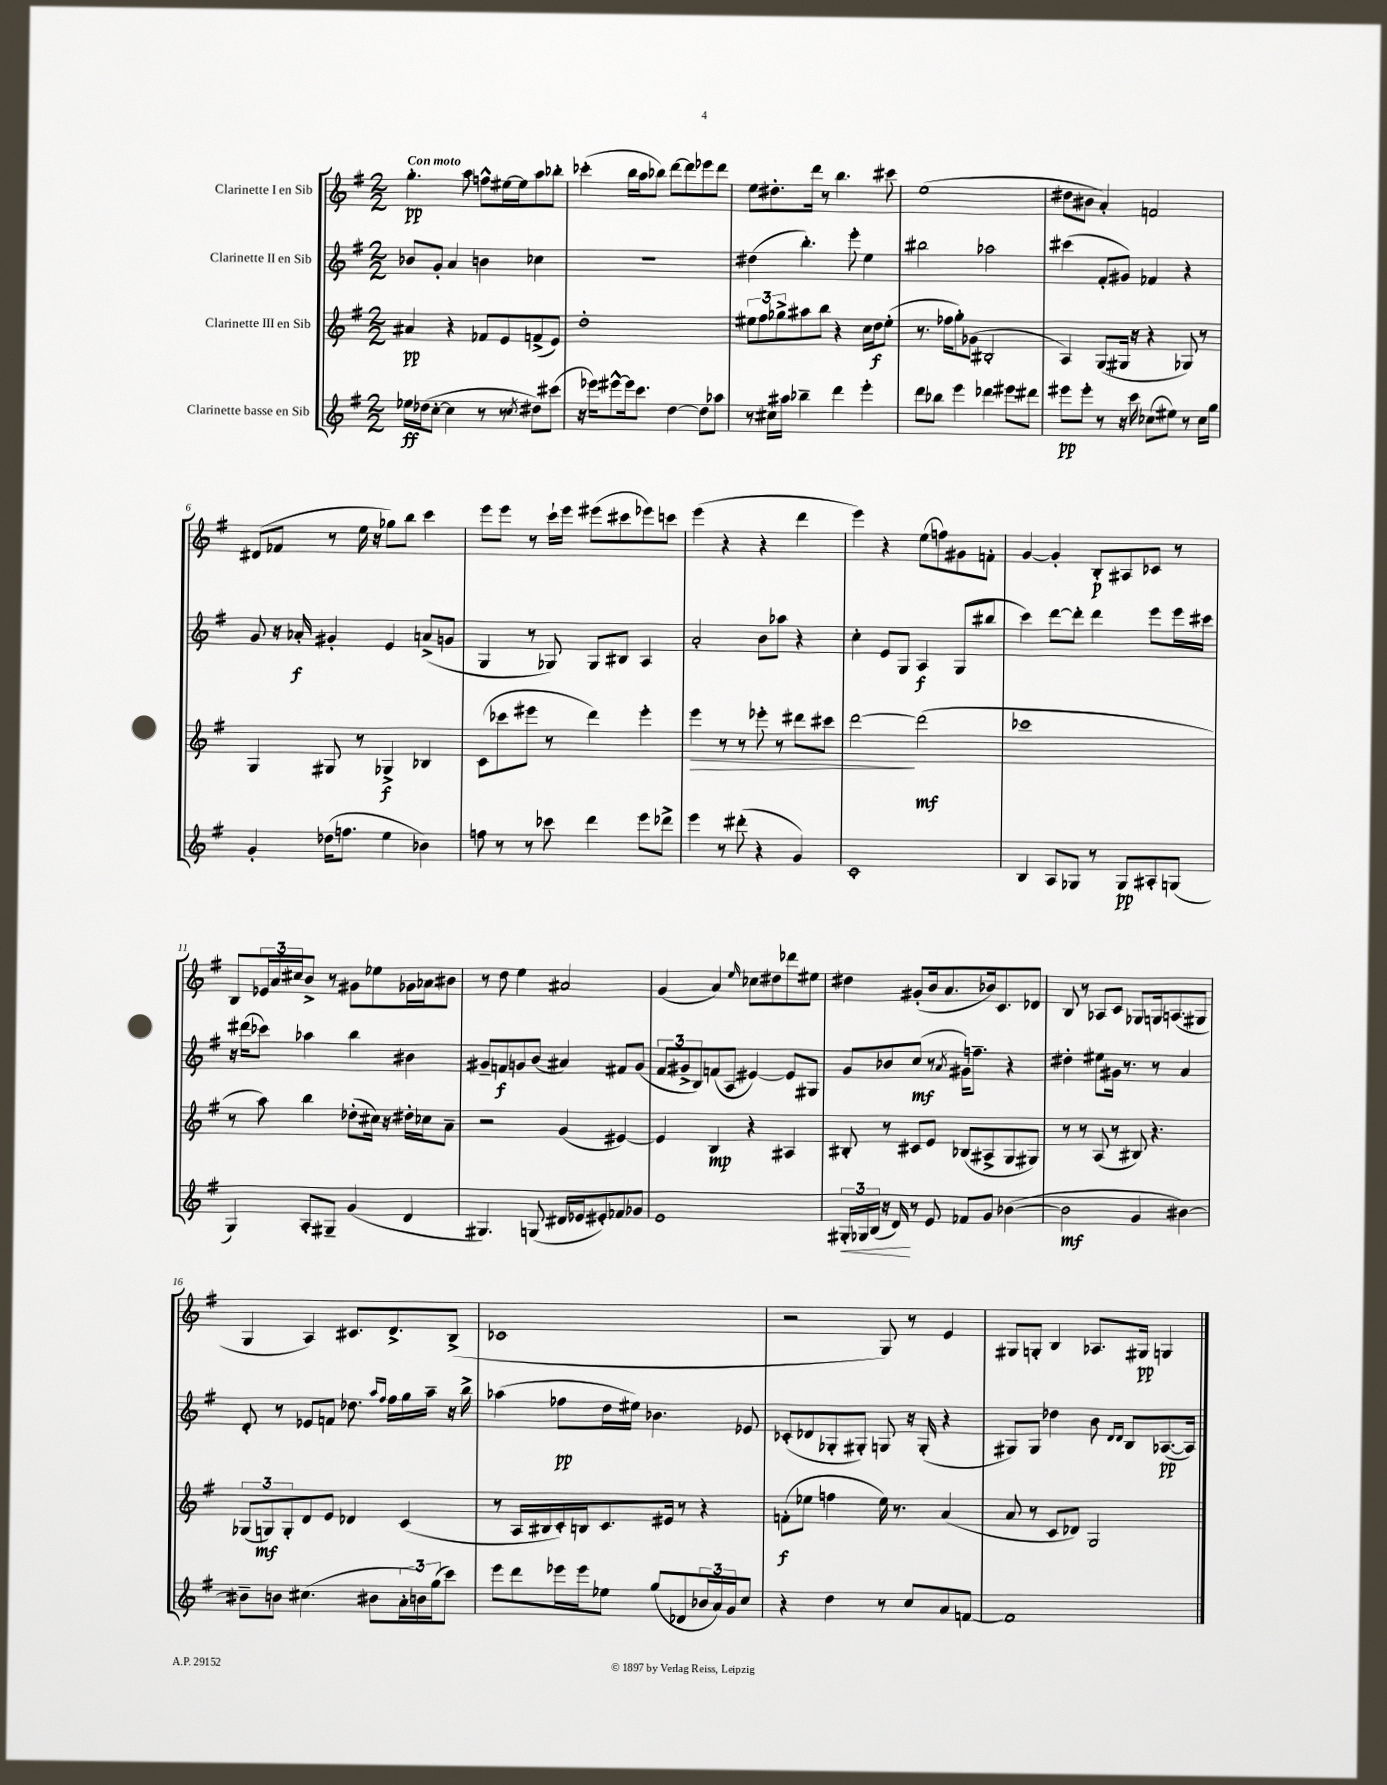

**kern	**dynam	**kern	**dynam	**kern	**dynam	**kern	**dynam
*part4	*part4	*part3	*part3	*part2	*part2	*part1	*part1
*staff4	*staff4	*staff3	*staff3	*staff2	*staff2	*staff1	*staff1
*I"Clarinette basse en Sib	*	*I"Clarinette III en Sib	*	*I"Clarinette II en Sib	*	*I"Clarinette I en Sib	*
*clefG2	*	*clefG2	*	*clefG2	*	*clefG2	*
*k[f#]	*	*k[f#]	*	*k[f#]	*	*k[f#]	*
*M2/2	*	*M2/2	*	*M2/2	*	*M2/2	*
=1	=1	=1	=1	=1	=1	=1	=1
!	!	!	!	!	!	!LO:TX:a:B:t=Con moto	!
16ee-X\LL	ff	4a#X/	pp	8b-X/L	.	4.gg'\	pp
(16dd-X\J	.	.	.	.	.	.	.
[8cc'\J	.	.	.	8g'/J	.	.	.
4cc\]	.	4r	.	4a/	.	.	.
.	.	.	.	.	.	8aa\	.
8r	.	8f-X/L	.	4bn\	.	8ffn^^\L	.
8r	.	8e/	.	.	.	[16ee#X\L	.
.	.	.	.	.	.	16ee#\J]	.
8qcc/	.	.	.	.	.	.	.
8dd#X\L)	.	(8fn^/	.	4cc-X\	.	8aa\	.
(8ccc#X\J	.	8e/J)	.	.	.	8bb-X'\J	.
=2	=2	=2	=2	=2	=2	=2	=2
16r	.	1dd'	.	1r	.	(4ccc-X'\	.
16eee-X\KL)	.	.	.	.	.	.	.
[8eee#X^^\	.	.	.	.	.	.	.
16eee#\k]	.	.	.	.	.	16bb\LL	.
8.ccc\J	.	.	.	.	.	16aa\J	.
.	.	.	.	.	.	8bb-X\J)	.
[4dd\	.	.	.	.	.	[8ddd\L	.
.	.	.	.	.	.	8ddd\]	.
8dd\L]	.	.	.	.	.	8eee-X\	.
8aa-X\J	.	.	.	.	.	8ddd\J	.
=3	=3	=3	=3	=3	=3	=3	=3
8r	.	12ee#X\L	.	(4dd#X\	.	8ee\L	.
.	.	12ff#\	.	.	.	.	.
16cc#X\LL	.	.	.	.	.	8.dd#X'\	.
.	.	12gg-X^\	.	.	.	.	.
16aa#X\JJ	.	.	.	.	.	.	.
4bb-X~\	.	8aa#X\	.	4.bb'\)	.	.	.
.	.	.	.	.	.	16ddd\Jk	.
.	.	8bb\J	.	.	.	8r	.
4ddd\	.	4r	.	.	.	4.bb\	.
.	.	.	.	8eee'\	.	.	.
4eee'\	.	16cc\LL	.	4ee\	.	.	.
.	.	16dd\J	f	.	.	.	.
.	.	(8ee#'\J	.	.	.	8ccc#X\	.
=4	=4	=4	=4	=4	=4	=4	=4
8ddd\L	.	8.r	.	2bb#X\	.	(1ee	.
8bb-X\J	.	.	.	.	.	.	.
.	.	16ff-X\KL	.	.	.	.	.
4eee\	.	8gg'\)	.	.	.	.	.
.	.	(8g-X\J	.	.	.	.	.
4ddd-X\	.	2B#X'/	.	2aa-X\	.	.	.
8eee#X\L	.	.	.	.	.	.	.
8ddd#X\J	.	.	.	.	.	.	.
=5	=5	=5	=5	=5	=5	=5	=5
8eee#X\L	pp	4A/)	.	(4ccc#X\	.	8dd#X\L	.
8eee#'\J	.	.	.	.	.	8b#X\J	.
8r	.	(8G/L	.	8f#'/L	.	4a'/)	.
16r	.	16G#X/Jk	.	8g#X/J)	.	.	.
16ccc\	.	16r	.	.	.	.	.
(8cc-X\L	.	4r	.	4f-X/	.	2fn/	.
8ee#X\J)	.	.	.	.	.	.	.
8r	.	8G-X/)	.	4r	.	.	.
16cc-\LL	.	8r	.	.	.	.	.
16gg\JJ	.	.	.	.	.	.	.
!!LO:LB:g=z
=6	=6	=6	=6	=6	=6	=6	=6
4g'/	.	4G/	.	8g/	.	(8d#X/L	.
.	.	.	.	16r	.	8f-X/J	.
.	.	.	.	16a-X'/	f	.	.
(16dd-X\KL	.	8G#X/	.	4g#X'/	.	8r	.
8.ffn\J	.	.	.	.	.	.	.
.	.	8r	.	.	.	16ee\	.
.	.	.	.	.	.	16r	.
4ee\	.	4G-X^/	f	4e/	.	8gg-X\L)	.
.	.	.	.	.	.	8bb\J	.
4b-X\)	.	4B-X/	.	(8an^/L	.	4ccc\	.
.	.	.	.	8gn/J	.	.	.
=7	=7	=7	=7	=7	=7	=7	=7
8ffn\	.	(8c\L	.	4G/	.	8eee\L	.
8r	.	8ccc-X\	.	.	.	8eee\J	.
8r	.	8eee#X\J	.	8r	.	8r	.
8ccc-X\	.	8r	.	8G-X/)	.	16ccc`\LL	.
.	.	.	.	.	.	16eee\JJ	.
4ddd\	.	4ddd\)	.	8G-/L	.	(8eee#X\L	.
.	.	.	.	8B#X/J	.	8ccc#X\	.
8eee\L	.	4eee#'\	.	4A/	.	8eee-X\)	.
8ddd-X^\J	.	.	.	.	.	8cccn\J	.
=8	=8	=8	=8	=8	=8	=8	=8
!	!	!	!LO:HP:b	!	!	!	!
4eee\	.	4eee\	>	2a'/	.	(4eee\	.
8r	.	8r	.	.	.	4r	.
(8ddd#X'\	.	8r	.	.	.	.	.
4r	.	8eee-X'\	.	8b\L	.	4r	.
.	.	8r	.	8aa-X\J	.	.	.
4g/)	.	8ddd#X\L	.	4r	.	4ddd\	.
.	.	8ccc#X\J	.	.	.	.	.
=9	=9	=9	=9	=9	=9	=9	=9
1c'	.	[2ddd\	.	4cc'\	.	4eee\)	.
.	.	.	.	8e/L	.	4r	.
.	.	.	.	8G/J	.	.	.
.	.	(2ddd\]	] mf	4A/	f	(8ee\L	.
.	.	.	.	.	.	8ffn\)	.
.	.	.	.	(8G/L	.	8g#X\	.
.	.	.	.	8bb#X/J	.	8fn'\J	.
=10	=10	=10	=10	=10	=10	=10	=10
4B/	.	1ccc-X	.	4ccc\)	.	[4g/	.
8A/L	.	.	.	[8ddd\L	.	4g'/]	.
8G-X/J	.	.	.	8ddd'\J]	.	.	.
8r	.	.	.	4ddd\	.	8B'/L	p
8G-/L	pp	.	.	.	.	8A#X/	.
8A#X'/	.	.	.	8eee\L	.	8c-X/J	.
(8Gn/J	.	.	.	16eee\L	.	8r	.
.	.	.	.	16ccc#X\JJ	.	.	.
!!LO:LB:g=z
=11	=11	=11	=11	=11	=11	=11	=11
4G/)	.	8r	.	16r	.	8B/L	.
.	.	.	.	(16ddd#X\KL	.	.	.
.	.	8aa\)	.	8ccc-X\J)	.	24e-X/L	.
.	.	.	.	.	.	24a/	.
.	.	.	.	.	.	24cc#X/J	.
8A'/L	.	4bb\	.	4aa-X\	.	8b^/J	.
8G#X~/J	.	.	.	.	.	8r	.
(4g/	.	(8dd-X'\L	.	4bb\	.	8g#X\L	.
.	.	16cc#X\Jk)	.	.	.	8ee-X\	.
.	.	16r	.	.	.	.	.
4d/	.	16dd#X'\LL	.	4b#X\	.	16g-X\L	.
.	.	16cc-X\J	.	.	.	16a-X\J	.
.	.	8a~\J	.	.	.	8b#X\J	.
=12	=12	=12	=12	=12	=12	=12	=12
4.G#X/)	.	2r	.	8g#X~/L	.	8r	.
.	.	.	.	8fn/	f	8dd\	.
.	.	.	.	8gn/	.	4ee\	.
(8Gn/	.	.	.	(8b/J	.	.	.
16d#X/LL	.	(4g/	.	4a#X/)	.	2a#X/	.
16e-X/J	.	.	.	.	.	.	.
8e#X'/)	.	.	.	.	.	.	.
8f-X/	.	[4e#X/)	.	8f#X/L	.	.	.
8g-X/J	.	.	.	(8g/J	.	.	.
=13	=13	=13	=13	=13	=13	=13	=13
1e	.	4e#/]	.	12f#/L	.	(4g/	.
.	.	.	.	12g#X^/	.	.	.
.	.	.	.	12B/)	.	.	.
.	.	4B/	mp	(8fn/	.	4a/)	.
.	.	.	.	8A/J	.	.	.
.	.	.	.	.	.	16qqee/	.
.	.	4r	.	[4e#X/)	.	8cc-X\L	.
.	.	.	.	.	.	8dd#X\	.
.	.	4A#X/	.	8e#/L]	.	8ddd-X\	.
.	.	.	.	8G#X/J	.	8ee#X\J	.
=14	=14	=14	=14	=14	=14	=14	=14
!	!LO:HP:b	!	!	!	!	!	!
24G#X'/LL	<	8B#X'/	.	8g/L	.	4dd#X\	.
24G-X/	.	.	.	.	.	.	.
(24B/JJ	.	.	.	.	.	.	.
16r	.	8r	.	8b-X/	.	.	.
16d/)	.	.	.	.	.	.	.
8r	[	8c#X/L	.	(8cc/J	mf	(8g#X'/L	.
8e/	.	8e/J	.	8r	.	16b/k	.
.	.	.	.	.	.	8.a/	.
.	.	.	.	8qa/	.	.	.
8f-X/L	.	(8B-X/L	.	16g#X\KL)	.	.	.
.	.	.	.	8.ffn~\J	.	.	.
8g/J	.	8A#X^/	.	.	.	16b-X/k)	.
.	.	.	.	.	.	8.c/	.
([4b-X\	.	8G/	.	4r	.	.	.
.	.	8G#X/J)	.	.	.	8d-X/J	.
=15	=15	=15	=15	=15	=15	=15	=15
2b-\]	mf	8r	.	4dd#X'\	.	8B/	.
.	.	8r	.	.	.	8r	.
.	.	(8A/	.	8ee#X\L	.	8A-X/L	.
.	.	8r	.	16g#X\Jk	.	8c/J	.
.	.	.	.	8.r	.	.	.
4g/	.	8B#X/)	.	.	.	8G-X/L	.
.	.	4.r	.	8r	.	16Gn/k	.
.	.	.	.	.	.	(8.An/	.
[4b#X\)	.	.	.	4a/	.	.	.
.	.	.	.	.	.	8G#X/J	.
!!LO:LB:g=z
=16	=16	=16	=16	=16	=16	=16	=16
8b#X~\L]	.	(12G-X/L	.	8d'/	.	4G/	.
.	.	12Gn/)	mf	.	.	.	.
8bn\J	.	.	.	8r	.	.	.
.	.	12G'/	.	.	.	.	.
(4.cc#X\	.	8d/	.	8e-X/L	.	4A/)	.
.	.	8e/J	.	8fn/J	.	.	.
.	.	4d-X/	.	8.dd-X\	.	8.c#X/L	.
8b#X\L	.	.	.	.	.	.	.
.	.	.	.	16qqaa/LL	.	.	.
.	.	.	.	16qqff#/JJ	.	.	.
.	.	.	.	16ff#\LL	.	8.d^/	.
24a'\L	.	(4c/	.	16gg\	.	.	.
24bn\)	.	.	.	.	.	.	.
.	.	.	.	16aa~\JJ	.	.	.
(24gg\J	.	.	.	.	.	.	.
8ccc\J)	.	.	.	16r	.	(8B^/J	.
.	.	.	.	16bb^\	.	.	.
=17	=17	=17	=17	=17	=17	=17	=17
8eee\L	.	8r	.	(4aa-X\	.	1c-X	.
8ddd\	.	16A/LL	.	.	.	.	.
.	.	16B#X/	.	.	.	.	.
16eee-X\L	.	16c'/)	.	8ff-X\L	pp	.	.
16eee-\J	.	16Bn/J	.	.	.	.	.
8ee-X\J	.	8.c/	.	16dd\L	.	.	.
.	.	.	.	16ee#X\JJ)	.	.	.
(8gg/L	.	.	.	4.b-X\	.	.	.
.	.	16e#X/Jk	.	.	.	.	.
8d-X/	.	8r	.	.	.	.	.
24b-X/L	.	4r	.	.	.	.	.
24a/)	.	.	.	.	.	.	.
24g/J	.	.	.	.	.	.	.
8cc/J	.	.	.	8e-X/	.	.	.
=18	=18	=18	=18	=18	=18	=18	=18
4r	.	(8fn'\L	f	(8c-X'/L	.	2r	.
.	.	8ee-X\J	.	8d-X/	.	.	.
4dd\	.	4ffn\	.	8G-X'/	.	.	.
.	.	.	.	8G#X'/J)	.	.	.
8r	.	16ee-\)	.	8Gn/	.	8G/)	.
.	.	8.r	.	.	.	.	.
8cc/L	.	.	.	16r	.	8r	.
.	.	.	.	(16G'/	.	.	.
8a/	.	(4a/	.	4r	.	4e/	.
[8fn/J	.	.	.	.	.	.	.
=19	=19	=19	=19	=19	=19	=19	=19
1f]	.	8a/	.	8G#X/L)	.	8G#X/L	.
.	.	8r	.	8G#/J	.	8Gn'/J	.
.	.	8c/L	.	4dd-X\	.	4B/	.
.	.	8d-X/J)	.	.	.	.	.
.	.	2G/	.	8b\	.	8.A-X/L	.
.	.	.	.	16qqd/LL	.	.	.
.	.	.	.	16qqd/JJ	.	.	.
.	.	.	.	8B/L	.	.	.
.	.	.	.	.	.	16G#X/Jk	pp
.	.	.	.	([8.A-X/	pp	4Gn/	.
.	.	.	.	16A-/Jk])	.	.	.
==	==	==	==	==	==	==	==
*-	*-	*-	*-	*-	*-	*-	*-
